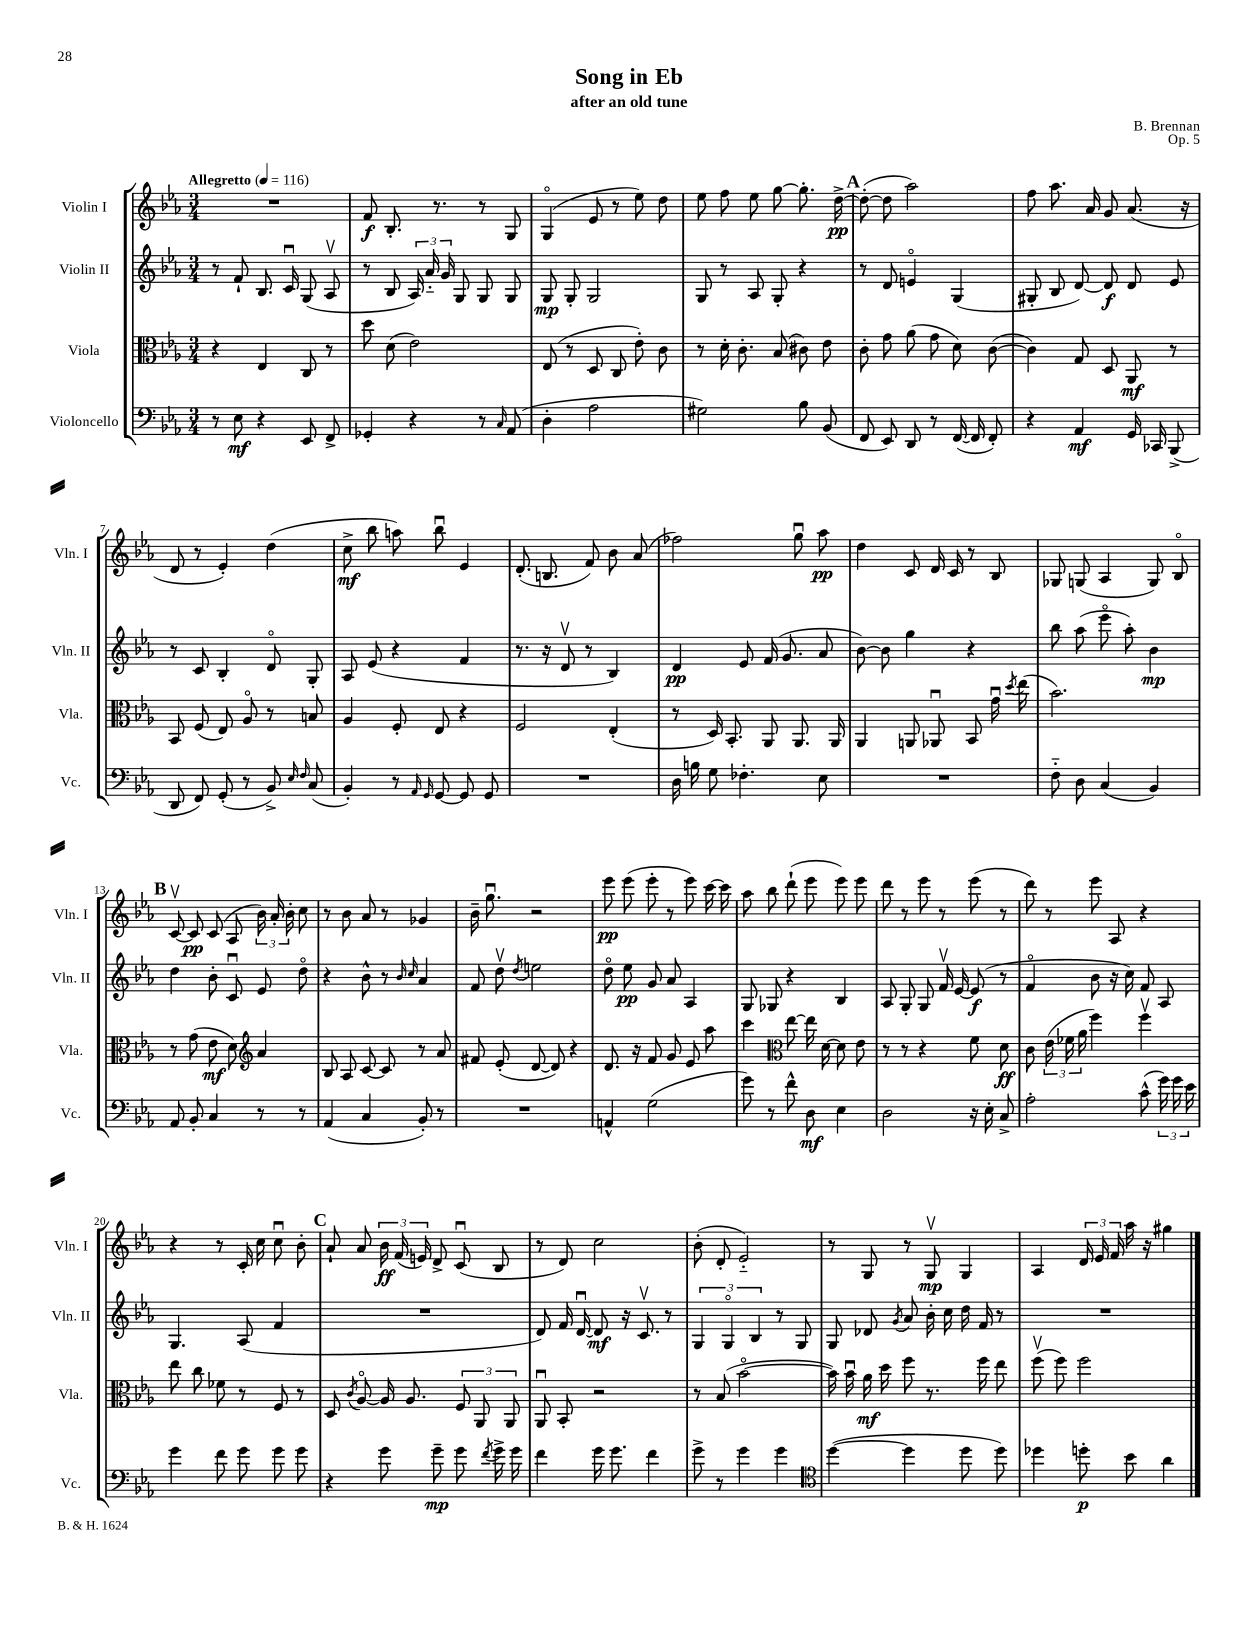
\header { title = "Song in Eb" composer = "B. Brennan" subtitle = "after an old tune" opus = "Op. 5" }
<<
\new StaffGroup <<
\new Staff = "s0" \with { instrumentName = "Violin I" shortInstrumentName = "Vln. I" } {
    \clef treble \key ees \major \numericTimeSignature \time 3/4 \tempo "Allegretto" 4 = 116
    \autoBeamOff R2. |
    f'8\f bes8.-. r8. r8 g8 |
    g4\flageolet( ees'8 r8 ees''8) d''8 |
    ees''8 f''8 ees''8 g''8~ g''8.-. d''16~->\pp |
    \mark \markup { \bold "A" } d''8~-.( d''8 aes''2) |
    f''8 aes''8. aes'16 g'8 aes'8.( r16 |
    d'8 r8 ees'4-.) d''4( |
    c''8->\mf bes''8 a''8) bes''8\downbow ees'4 |
    d'8.-.( b8. f'8) bes'8 aes'8( |
    fes''2) g''8\downbow aes''8\pp |
    d''4 c'8 d'16 c'16 r8 bes8 |
    ges8 g8( aes4 g8) bes8\flageolet |
    \mark \markup { \bold "B" } c'8~\upbow c'8\pp c'8( aes8 \tuplet 3/2 { bes'16) aes'16-. bes'16-. } c''8 |
    r8 bes'8 aes'8 r8 ges'4 |
    bes'16-- g''8.\downbow r2 |
    ees'''8\pp ees'''8( ees'''8-. r8 ees'''8) c'''16~ c'''16 |
    aes''8 bes''8 d'''8-!( ees'''8 ees'''8) ees'''8 |
    d'''8 r8 ees'''8 r8 ees'''8( r8 |
    d'''8) r8 ees'''8 aes8 r4 |
    r4 r8 c'16-. c''16 c''8\downbow bes'8-. |
    \mark \markup { \bold "C" } aes'8-! aes'8 \tuplet 3/2 { bes'16\ff f'16( e'16) } d'8-> c'8\downbow( bes8 |
    r8 d'8) c''2 |
    bes'8-.( d'8-. ees'2-_) |
    r8 g8 r8 g8\upbow\mp g4 |
    aes4 \tuplet 3/2 { d'16 ees'16 f'16 } aes''16 r16 gis''4 \bar "|." |
}
\new Staff = "s1" \with { instrumentName = "Violin II" shortInstrumentName = "Vln. II" } {
    \clef treble \key ees \major \numericTimeSignature \time 3/4
    \autoBeamOff r8 f'8-! bes8. c'16\downbow g8( aes8\upbow |
    r8 bes8 \tuplet 3/2 { aes16) aes'16-_ g'16 } g8 g8 g8 |
    g8\mp g8-. g2 |
    g8 r8 aes8 g8-. r4 |
    \mark \markup { \bold "A" } r8 d'8 e'4\flageolet g4( |
    gis8-. bes8 d'8~) d'8\f d'8 ees'8 |
    r8 c'8 bes4-. d'8\flageolet g8-. |
    aes8 ees'8( r4 f'4 |
    r8. r16 d'8\upbow r8 bes4) |
    d'4\pp ees'8 f'16( g'8. aes'8 |
    bes'8~) bes'8 g''4 r4 |
    bes''8 aes''8( ees'''8\flageolet aes''8-.) bes'4\mp |
    \mark \markup { \bold "B" } d''4 bes'8-. c'8\downbow ees'8 d''8\flageolet |
    r4 bes'8-^ r8 \grace { bes'16 c''16 } aes'4 |
    f'8 d''8\upbow \acciaccatura { d''8 } e''2 |
    d''8\flageolet ees''8\pp g'8 aes'8 aes4 |
    g8 ges8 r4 bes4 |
    aes8 g8-. g8 f'16\upbow ees'16~ ees'8\f( r8 |
    f'4\flageolet bes'8 r16 c''16) f'8 aes8 |
    g4. aes8( f'4 |
    \mark \markup { \bold "C" } R2. |
    d'8) f'16 d'16~\downbow d'8\mf r16 c'8.\upbow r8 |
    \tuplet 3/2 { g4 g4\flageolet bes4 } r8 g8 |
    g8 des'8 \acciaccatura { g'8 } aes'8 bes'16-. c''16 d''16 f'16 r8 |
    R2. \bar "|." |
}
\new Staff = "s2" \with { instrumentName = "Viola" shortInstrumentName = "Vla." } {
    \clef alto \key ees \major \numericTimeSignature \time 3/4
    \autoBeamOff r4 ees4 c8 r8 |
    d''8 d'8( ees'2) |
    ees8( r8 d8 c8 ees'8-.) c'8 |
    r8 d'16-. c'8.-. bes8( cis'8) ees'8 |
    \mark \markup { \bold "A" } c'8-. g'8 aes'8( g'8 d'8) c'8~( |
    c'4) g8 d8 aes,8\mf r8 |
    bes,8 f8( ees8) aes8\flageolet r8 b8 |
    aes4 f8-. ees8 r4 |
    f2 ees4-.( |
    r8 d16) bes,8.-. aes,8 aes,8. aes,16 |
    aes,4 a,8 aes,8\downbow bes,8 g'16\downbow \acciaccatura { d''8 } ees''16( |
    bes'2.) |
    \mark \markup { \bold "B" } r8 g'8( ees'8\mf d'8) \clef treble aes'4 |
    bes8 aes8 c'8~ c'8 r8 aes'8 |
    fis'8 ees'8-.( d'8~ d'8) r4 |
    d'8. r16 f'8 g'8 ees'8 aes''8 |
    c'''4 \clef alto ees''8~ ees''16 d'16~ d'8 ees'8 |
    r8 r8 r4 f'8 d'8\ff |
    c'8 \tuplet 3/2 { ees'16( fes'16 aes'16 } f''4) f''4\upbow |
    ees''8 c''8 fes'8 r8 f8 r8 |
    \mark \markup { \bold "C" } d8 \acciaccatura { c'8 } aes8~\flageolet aes16 aes8. \tuplet 3/2 { f8 aes,8 aes,8 } |
    aes,8\downbow bes,8-. r2 |
    r8 bes8( bes'2~\flageolet |
    bes'16) bes'16\downbow aes'16\mf d''16 f''8 r8. f''16 ees''8 |
    f''8\upbow( f''8) f''2 \bar "|." |
}
\new Staff = "s3" \with { instrumentName = "Violoncello" shortInstrumentName = "Vc." } {
    \clef bass \key ees \major \numericTimeSignature \time 3/4
    \autoBeamOff r8 ees8\mf r4 ees,8 f,8-> |
    ges,4-. r4 r8 \grace { c16 } aes,8( |
    d4-. aes2 |
    gis2) bes8 bes,8( |
    \mark \markup { \bold "A" } f,8 ees,8) d,8 r8 f,16~( f,16 f,8-.) |
    r4 aes,4\mf g,16 ces,16 bes,,8->( |
    d,8 f,8) g,8-.( r8 bes,8->) \grace { ees16 f16 } c8( |
    bes,4-.) r8 \grace { aes,16 g,16 } g,8~ g,8 g,8 |
    R2. |
    d16 b16 g8 fes4.-. ees8 |
    R2. |
    f8-_ d8 c4( bes,4) |
    \mark \markup { \bold "B" } aes,8 bes,8-. c4 r8 r8 |
    aes,4( c4 bes,8-.) r8 |
    R2. |
    a,4-^ g2( |
    g'8) r8 f'8-^ d8\mf ees4 |
    d2 r16 ees16-. c8-> |
    aes2-. c'8-^( \tuplet 3/2 { g'16) g'16 ees'16 } |
    g'4 f'8 g'8 g'8 g'8 |
    \mark \markup { \bold "C" } r4 g'8 g'8--\mp g'8 \acciaccatura { f'8 } g'16-> g'16 |
    f'4 g'16 g'8. f'4 |
    g'8-> r8 g'4 g'4 |
    \clef tenor d''4~( d''4 d''8 d''8) |
    des''4 d''8-.\p bes'8 aes'4 \bar "|." |
}
>>
>>
